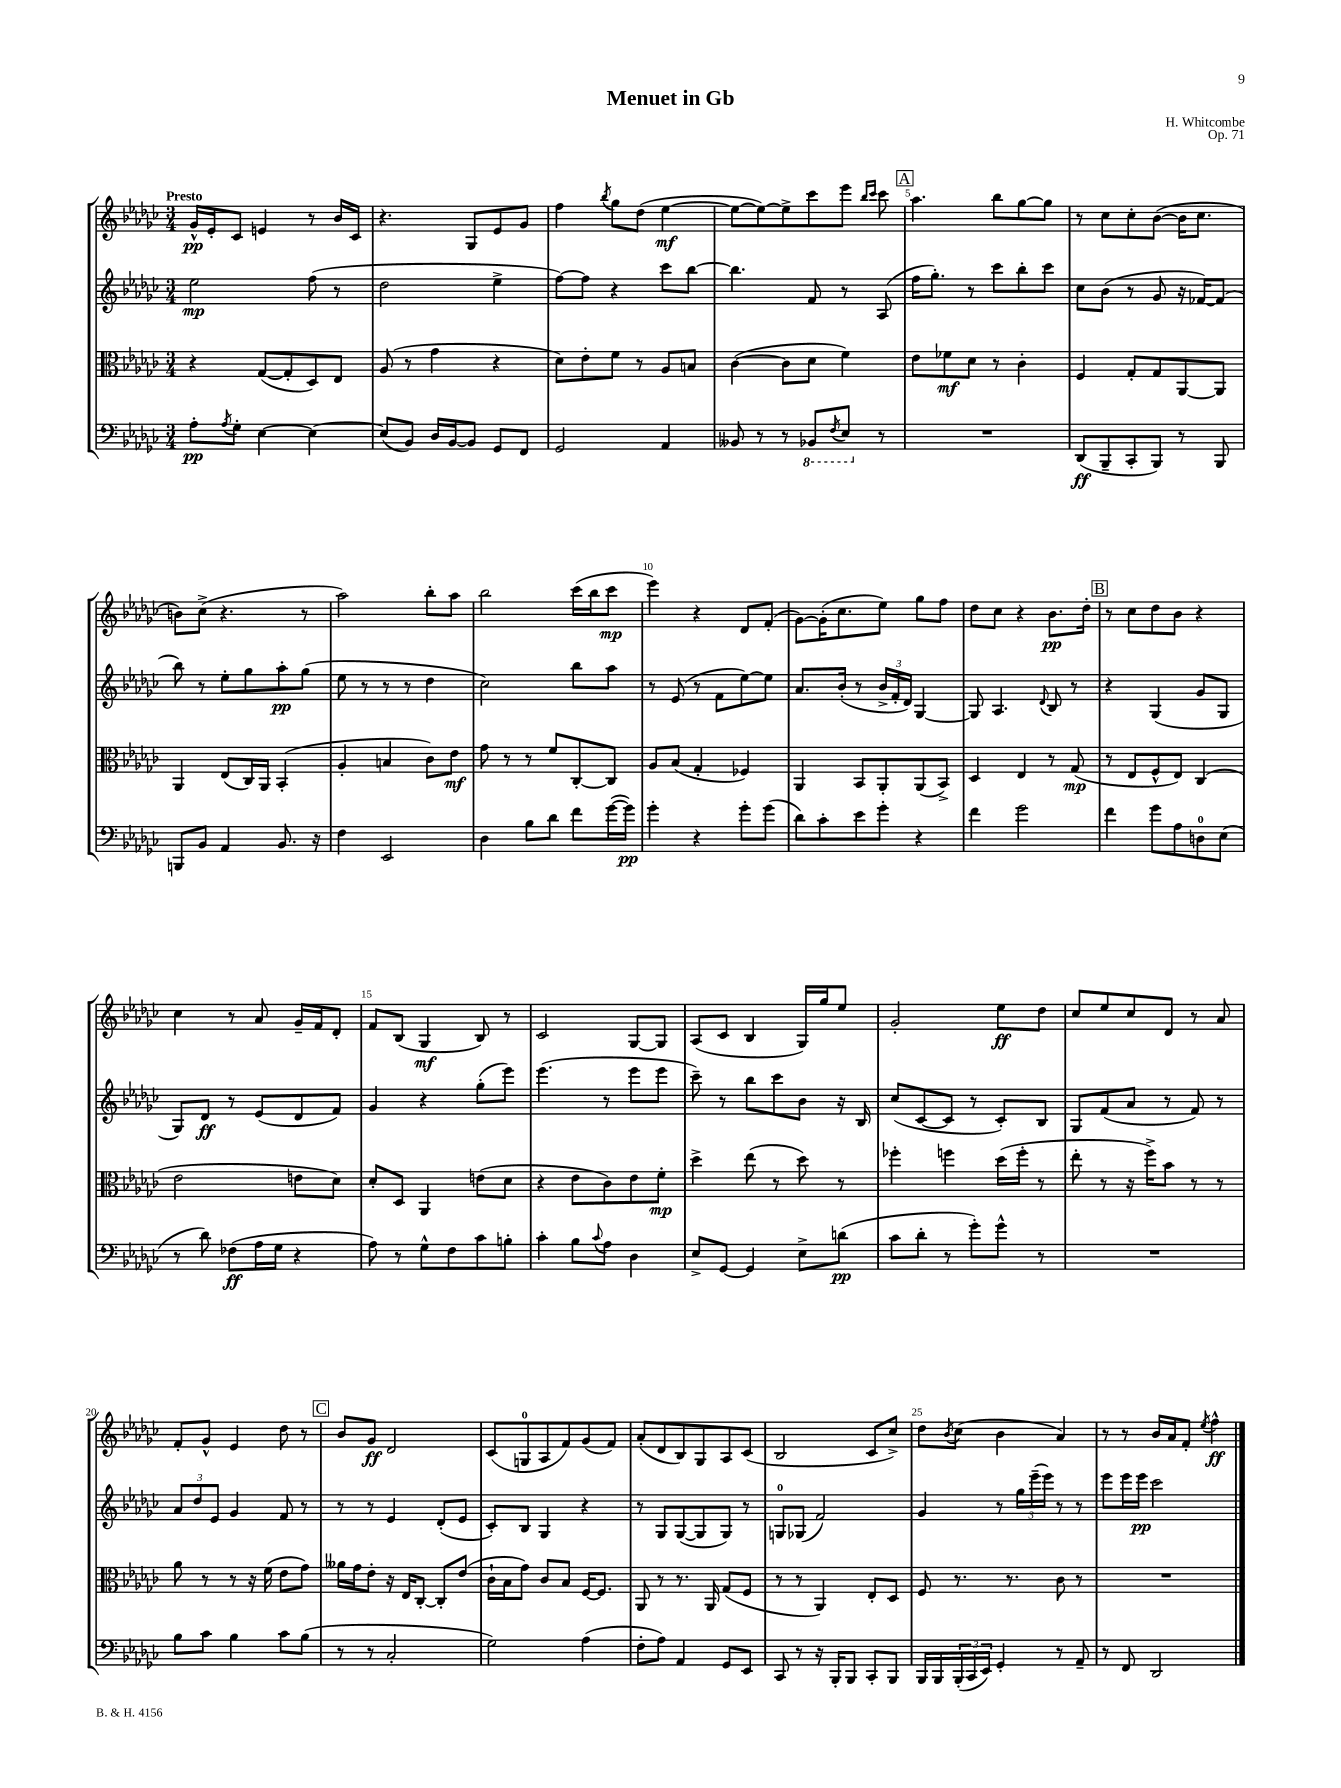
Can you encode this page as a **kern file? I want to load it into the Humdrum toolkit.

**kern	**kern	**kern	**kern
*staff4	*staff3	*staff2	*staff1
*clefF4	*clefC3	*clefG2	*clefG2
*k[b-e-a-d-g-c-]	*k[b-e-a-d-g-c-]	*k[b-e-a-d-g-c-]	*k[b-e-a-d-g-c-]
*M3/4	*M3/4	*M3/4	*M3/4
8A-'	4r	2ee-	16g-^^
.	.	.	16e-'
8qA-	.	.	.
8G-'	.	.	8c-
[4E-	([8G-	.	4e
.	8G-']	.	.
4E-_	8D-)	(8ff	8r
.	8E-	8r	16b-
.	.	.	16c-
=	=	=	=
(8E-]	(8A-	2dd-	4.r
8BB-)	8r	.	.
16D-	4g-	.	.
[16BB-	.	.	.
8BB-]	.	.	8G-
8GG-	4r	4ee-^	8e-
8FF	.	.	8g-
=	=	=	=
2GG-	8d-)	[8ff)	4ff
.	8e-'	8ff]	.
.	.	.	8qbb-
.	8f	4r	8gg-
.	8r	.	(8dd-
4AA-	8A-	8ccc-	[4ee-
.	8B	[8bb-	.
=	=	=	=
8BB--	([4c-	4.bb-]	8ee-_
8r	.	.	8ee-_)
8r	8c-]	.	8ee-^]
8BBB-	8d-	8f	8ccc-
8qFF	.	.	.
8EE-	4f)	8r	8eee-
.	.	.	16qqbb-
.	.	.	16qqccc-
8r	.	(8A-	8ccc-
=	=	=	=
2.r	8e-	16ff	4.aa-
.	.	8.gg-')	.
.	8f-	.	.
.	8d-	8r	.
.	8r	8ccc-	8bb-
.	4c-'	8bb-'	[8gg-
.	.	8ccc-	8gg-]
=	=	=	=
(8DD-	4F	8cc-	8r
8BBB-~	.	(8b-	8cc-
8CC-'	8G-'	8r	8cc-'
8BBB-)	8G-	8g-	([8b-
8r	[8AA-	16r	16b-]
.	.	[16f-)	8.cc-
8BBB-	8AA-]	(8f-]	.
=	=	=	=
8BBB	4AA-	8bb-)	8b)
8BB-	.	8r	(8cc-^
4AA-	(8E-	8ee-'	4.r
.	16C-)	8gg-	.
.	16AA-	.	.
8.BB-	(4BB-'	8aa-'	.
.	.	(8gg-	8r
16r	.	.	.
=	=	=	=
4F	4A-'	8ee-	2aa-)
.	.	8r	.
2EE-	4B	8r	.
.	.	8r	.
.	8c-)	4dd-	8bb-'
.	8e-	.	8aa-
=	=	=	=
4D-	8g-	2cc-)	2bb-
.	8r	.	.
8B-	8r	.	.
8d-	8f	.	.
8f	[8C-'	8bb-	(16ccc-
.	.	.	16bb-
([16g-	8C-]	8aa-	8ccc-
16g-])	.	.	.
=	=	=	=
4g-'	8A-	8r	4eee-)
.	(8B-	(8e-	.
4r	4G-'	8r	4r
.	.	8f	.
8g-'	4F-)	[8ee-)	8d-
(8g-	.	8ee-]	(8f'
=	=	=	=
8d-)	4AA-	8.a-	[8g-)
8c-'	.	.	(16g-']
.	.	(16b-'	8.cc-
8e-	8BB-	8r	.
8g-'	8AA-'	24b-^	8ee-)
.	.	24f'	.
.	.	24d-)	.
4r	(8AA-	[4G-	8gg-
.	8BB-^)	.	8ff
=	=	=	=
4f	4D-	8G-]	8dd-
.	.	4.A-	8cc-
2g-	4E-	.	4r
.	.	8qqd-	.
.	8r	8B-	8.b-
.	(8G-	8r	.
.	.	.	16dd-'
=	=	=	=
4f	8r	4r	8r
.	8E-	.	8cc-
8g-	8F^^	(4G-	8dd-
8A-	8E-)	.	8b-
8D	(4C-	8g-	4r
(8E-	.	8G-	.
=	=	=	=
8r	2e-	8G-)	4cc-
8d-)	.	8d-	.
(8F-	.	8r	8r
16A-	.	(8e-	8a-
16G-	.	.	.
4r	8e	8d-	16g-~
.	.	.	16f
.	8d-)	8f)	8d-'
=	=	=	=
8A-)	8d-'	4g-	8f
8r	8D-	.	(8B-
8G-^^	4AA-	4r	4G-
8F	.	.	.
8c-	(8e	(8gg-'	8B-)
8B'	8d-	8eee-)	8r
=	=	=	=
4c-'	4r	(4.eee-	2c-
8B-	8e-	.	.
8qqc-	.	.	.
8A-	8c-)	8r	.
4D-	8e-	8eee-	[8G-
.	8f'	8eee-	8G-]
=	=	=	=
8E-^	4dd-^	8ccc-~)	(8A-
[8GG-	.	8r	8c-
4GG-]	(8ee-	8bb-	4B-
.	8r	8ccc-	.
8E-^	8dd-)	8b-	16G-)
.	.	.	16gg-
(8d	8r	16r	8ee-
.	.	16B-	.
=	=	=	=
8c-	4ff-'	(8cc-	2g-'
8d-'	.	[8c-	.
8r	4ff	8c-]	.
8g-')	.	8r	.
8g-^^	(16dd-	8c-')	8ee-
.	16ff'	.	.
8r	8r	8B-	8dd-
=	=	=	=
2.r	8ee-'	8G-	8cc-
.	8r	(8f	8ee-
.	16r	8a-	8cc-
.	16ff^)	.	.
.	8b-	8r	8d-
.	8r	8f)	8r
.	8r	8r	8a-
=	=	=	=
8B-	8a-	12a-	8f'
.	.	12dd-	.
8c-	8r	.	8g-^^
.	.	12e-	.
4B-	8r	4g-	4e-
.	16r	.	.
.	(16f	.	.
8c-	8e-	8f	8dd-
(8B-	8g-)	8r	8r
=	=	=	=
8r	16a--	8r	8b-
.	16g-	.	.
8r	8e-'	8r	8g-
2C-'	16r	4e-	2d-
.	16E-	.	.
.	[8C-'	.	.
.	8C-']	(8d-'	.
.	(8e-	8e-	.
=	=	=	=
2G-)	16c-`	8c-')	(8c-
.	16B-	.	.
.	8g-)	8B-	8G
.	8c-	4G-	8A-
.	8B-	.	8f)
(4A-	[16F	4r	(8g-
.	8.F]	.	.
.	.	.	8f)
=	=	=	=
8F'	8AA-	8r	(8a-'
8A-)	8r	8G-	8d-
4AA-	8.r	([8G-	8B-)
.	.	8G-]	8G-
.	16AA-	.	.
8GG-	(8G-	8G-)	8A-
8EE-	8F	8r	(8c-
=	=	=	=
8CC-	8r	8G	2B-
8r	8r	(8G-	.
16r	4AA-)	2f)	.
16BBB-'	.	.	.
8BBB-	.	.	.
8CC-'	8E-'	.	8c-
8BBB-	8D-	.	8cc-^)
=	=	=	=
16BBB-	8F	4g-	8dd-
16BBB-	.	.	.
.	.	.	8qb-
(24BBB-'	8.r	.	(8cc-
24CC-	.	.	.
24EE-)	.	.	.
4GG-'	.	8r	4b-
.	8.r	.	.
.	.	24gg-	.
.	.	(24eee-~	.
.	.	24eee-)	.
8r	8c-	8r	4a-)
8AA-~	8r	8r	.
=	=	=	=
8r	2.r	8eee-	8r
8FF	.	16eee-	8r
.	.	16eee-	.
2DD-	.	2ccc-	16b-
.	.	.	16a-
.	.	.	8f'
.	.	.	8qee-
.	.	.	4ff^^
==	==	==	==
*-	*-	*-	*-
